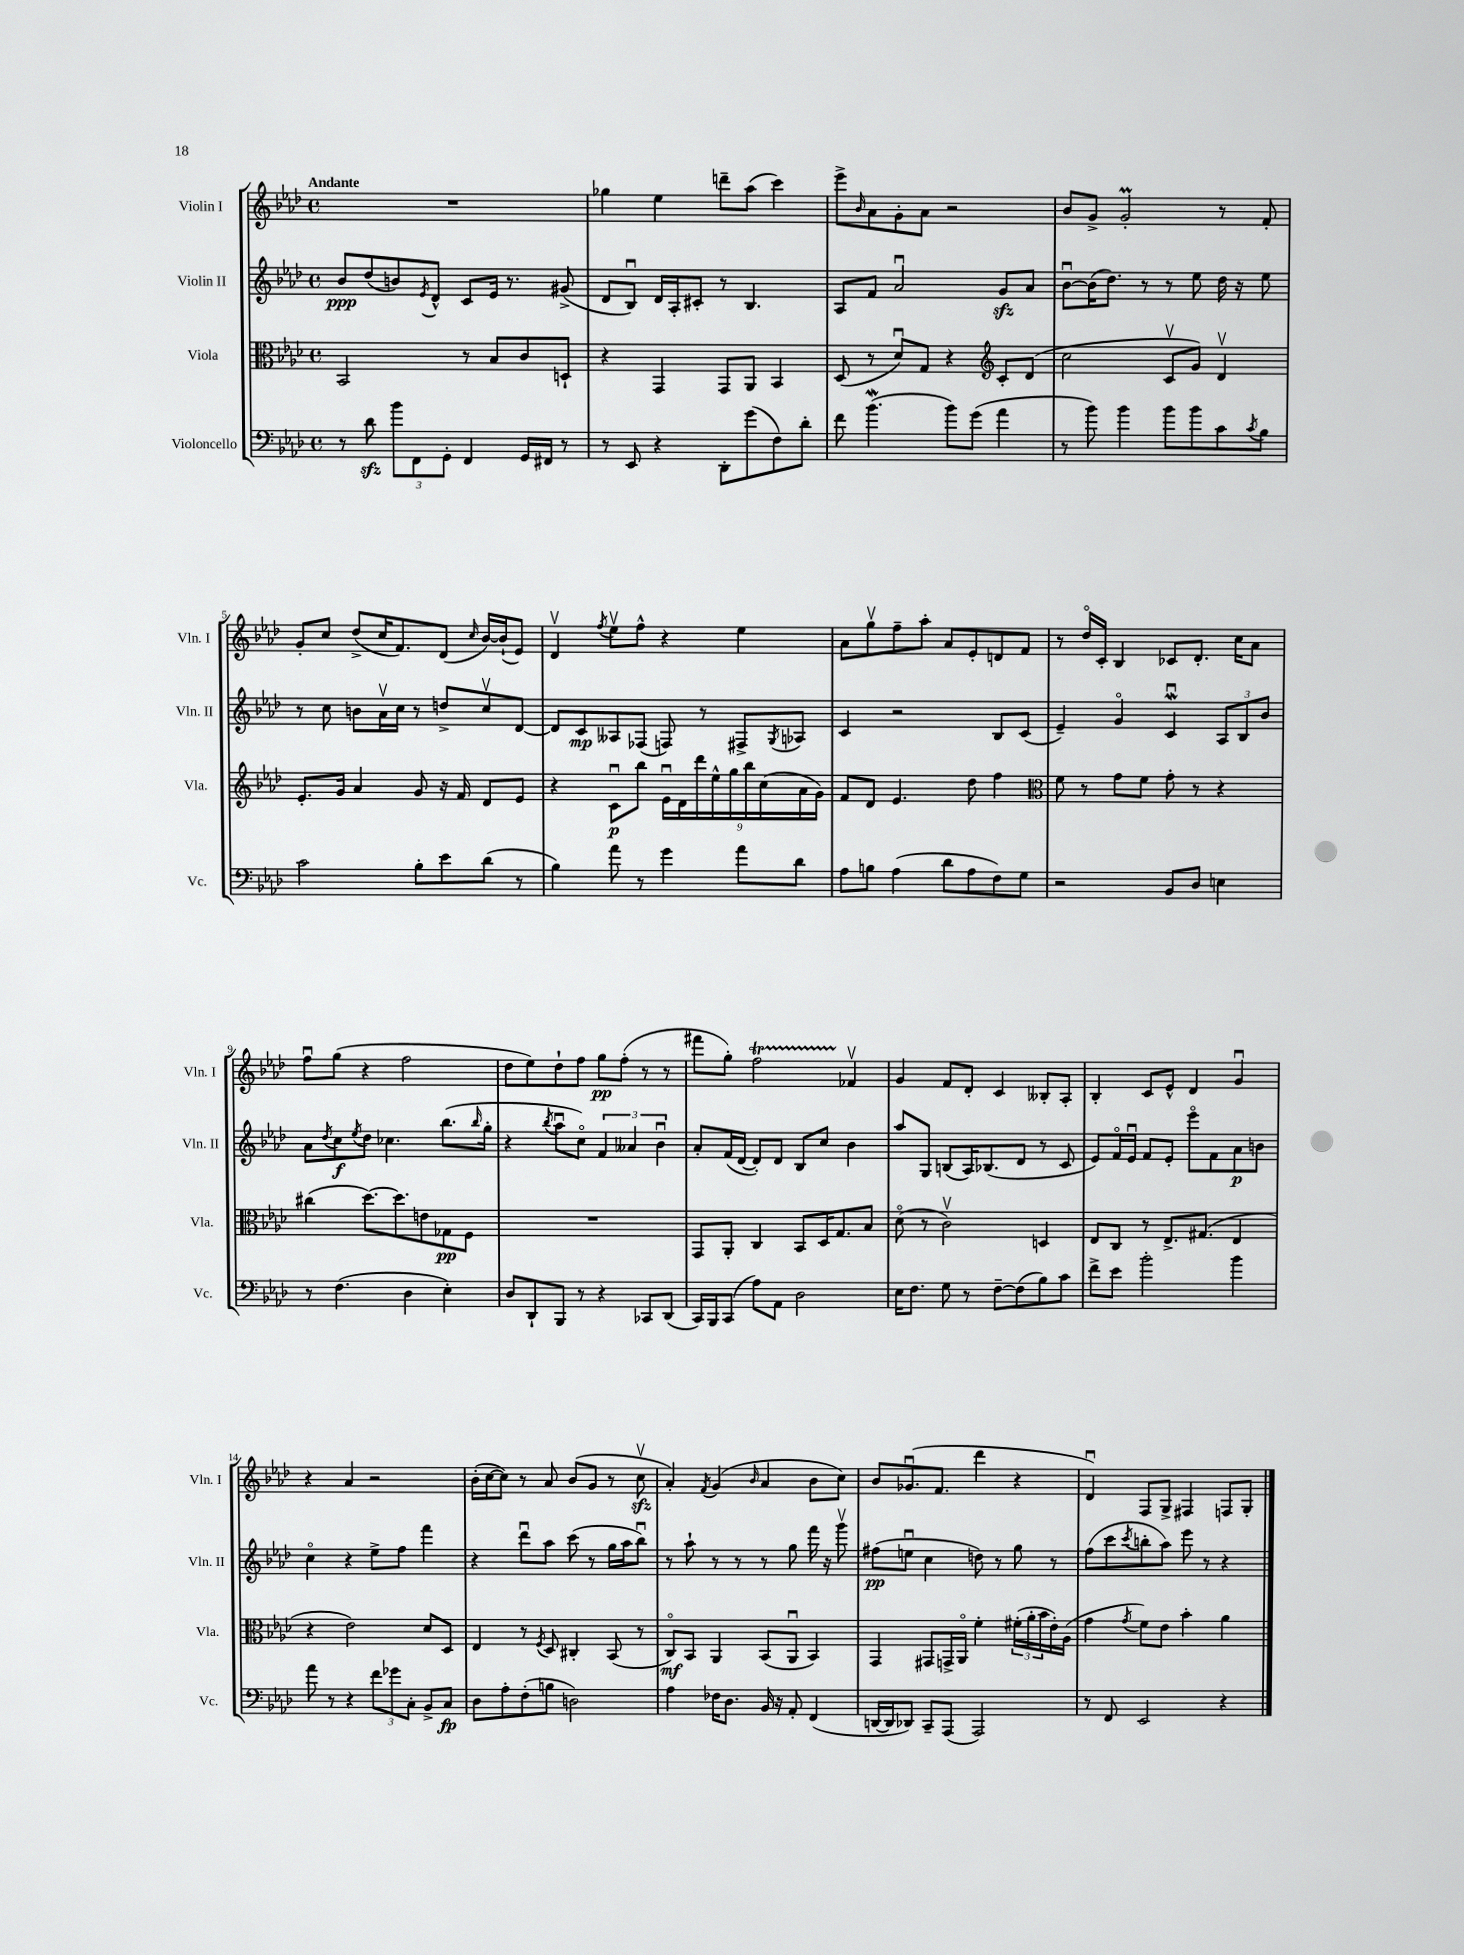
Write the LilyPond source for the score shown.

<<
\new StaffGroup <<
\new Staff = "s0" \with { instrumentName = "Violin I" shortInstrumentName = "Vln. I" } {
    \clef treble \key aes \major \defaultTimeSignature \time 4/4 \tempo "Andante"
    R1 |
    ges''4 ees''4 d'''8-- aes''8( c'''4) |
    ees'''8-> \grace { bes'16 } aes'8 g'8-. aes'8 r2 |
    bes'8 g'8-> g'2-.\prall r8 f'8-. |
    g'8-. c''8 des''8->( c''16 f'8.) des'8( \grace { c''16 } bes'16~) bes'16-!( ees'8) |
    des'4\upbow \acciaccatura { f''8 } ees''8\upbow f''8-^ r4 ees''4 |
    aes'8 g''8\upbow f''8-- aes''8-. aes'8 ees'8-. d'8 f'8 |
    r8 des''16\flageolet c'16-. bes4 ces'8 des'8.-. c''16 aes'8 |
    f''8\downbow g''8( r4 f''2 |
    des''8 ees''8) des''8-! f''8 g''8\pp f''8-.( r8 r8 |
    fis'''8 g''8-.) f''2\startTrillSpan fes'4\upbow\stopTrillSpan |
    g'4 f'8 des'8-. c'4 beses8-. aes8-. |
    bes4-. c'8 ees'8-^ des'4 g'4\downbow |
    r4 aes'4 r2 |
    bes'16-.( c''16~ c''8) r8 aes'8 bes'8( g'8 r8 c''8\upbow\sfz |
    aes'4-.) \acciaccatura { f'8 } g'4( \grace { bes'16 } aes'4 bes'8 c''8) |
    bes'8 ges'8.\downbow( f'8. des'''4 r4 |
    des'4\downbow) f8 g8-> fis4 f8 g8-. \bar "|." |
}
\new Staff = "s1" \with { instrumentName = "Violin II" shortInstrumentName = "Vln. II" } {
    \clef treble \key aes \major \defaultTimeSignature \time 4/4
    bes'8\ppp des''8( b'8) \acciaccatura { ees'8 } des'8-^ c'8 ees'16 r8. gis'8->( |
    des'8 bes8\downbow) des'16 aes16-. cis'8-. r8 bes4. |
    aes8 f'8 aes'2\downbow g'8\sfz aes'8 |
    bes'8~\downbow bes'16( des''8.) r8 r8 ees''8 des''16 r16 ees''8 |
    r8 c''8 b'8 aes'16\upbow c''16 r8 d''8-> c''8\upbow des'8~ |
    des'8 c'8\mp aeses8 fes8( f8) r8 fis8-> \acciaccatura { g8 } aes8 |
    c'4 r2 bes8 c'8( |
    ees'4--) g'4\flageolet c'4\downbow\mordent \tuplet 3/2 { aes8 bes8 bes'8 } |
    aes'8 \acciaccatura { des''8 } c''8\f \acciaccatura { ees''8 } des''8 ces''4. bes''8.( \grace { bes''16 } g''16-. |
    r4 \acciaccatura { bes''8 } aes''8\downbow c''8\flageolet) \tuplet 3/2 { f'4 aeses'4 bes'4\downbow } |
    aes'8-. f'16( des'16~ des'8-.) des'8 bes8 c''8 bes'4 |
    aes''8 g8 b8( aes16) bes8.( des'8 r8 c'8 |
    ees'8) f'16\flageolet ees'16\downbow f'8 ees'8-. ees'''8\flageolet f'8 aes'8\p b'8 |
    c''4\flageolet r4 ees''8-> f''8 f'''4 |
    r4 des'''8\downbow aes''8 c'''8( r8 g''16 aes''16 bes''8\downbow) |
    r8 aes''8-! r8 r8 r8 g''8 f'''16 r16 g'''8\upbow |
    fis''8\pp( e''8\downbow c''4 d''8) r8 g''8 r8 |
    f''8( c'''8 \acciaccatura { c'''8 } b''8-. aes''8) ees'''8 r8 r4 \bar "|." |
}
\new Staff = "s2" \with { instrumentName = "Viola" shortInstrumentName = "Vla." } {
    \clef alto \key aes \major \defaultTimeSignature \time 4/4
    bes,2 r8 bes8 c'8 d8-! |
    r4 g,4 g,8 aes,8 bes,4 |
    des8( r8 des'8\downbow) g8 r4 \clef treble c'8-. des'8( |
    c''2 c'8\upbow g'8) des'4\upbow |
    ees'8.-. g'16 aes'4 g'8 r16 f'16 des'8 ees'8 |
    r4 c'8\downbow\p bes''8 \tuplet 9/8 { ees'16\downbow des'16 des'''16 ees''16-^ g''16 bes''16 c''16( aes'16 g'16) } |
    f'8 des'8 ees'4. des''8 f''4 |
    \clef alto f'8 r8 g'8 f'8 g'8-. r8 r4 |
    cis''4( des''8.~) des''8. e'8 ges8\pp f8 |
    R1 |
    g,8 aes,8-. c4 bes,8 des16 g8. bes8 |
    des'8\flageolet( r8 c'2\upbow) d4 |
    ees8 c8 r8 ees8.-> gis8.( ees4 |
    r4 ees'2) des'8 des8 |
    ees4 r8 \acciaccatura { f8 } des8 cis4-. bes,8( r8 |
    c8\flageolet\mf) bes,8 aes,4 bes,8( aes,8\downbow bes,4) |
    g,4 gis,8 g,16-> aes,16\flageolet f'4-. \tuplet 3/2 { fis'16-.( aes'16-. bes'16 } ees'16-.) aes16( |
    g'4 \acciaccatura { g'8 } f'8) ees'8 bes'4-. aes'4 \bar "|." |
}
\new Staff = "s3" \with { instrumentName = "Violoncello" shortInstrumentName = "Vc." } {
    \clef bass \key aes \major \defaultTimeSignature \time 4/4
    r8 des'8\sfz \tuplet 3/2 { bes'8 f,8 g,8-. } f,4 g,16 fis,16 r8 |
    r8 ees,8 r4 des,8-. g'8( f8) des'8-. |
    f'8 bes'4.\mordent( bes'8) g'8( aes'4 |
    r8 bes'8) bes'4 bes'8 bes'8 c'8 \acciaccatura { c'8 } bes8 |
    c'2 bes8-. ees'8 des'8( r8 |
    bes4) aes'8 r8 g'4 aes'8 des'8 |
    aes8 b8 aes4( des'8 aes8 f8) g8 |
    r2 bes,8 des8 e4 |
    r8 f4.( des4 ees4-.) |
    des8 des,8-! bes,,8 r8 r4 ces,8 des,8( |
    c,16) bes,,16 c,8( aes8) aes,8 des2 |
    ees16 f8. g8 r8 f8~-- f8( bes8) c'8 |
    f'8-> ees'8 bes'2-. bes'4 |
    aes'8 r8 r4 \tuplet 3/2 { f'8 ges'8 c8-. } bes,8-> c8\fp |
    des8 aes8-. f8-.( b8 d2) |
    aes4 fes16 des8. bes,16 r16 aes,8-. f,4( |
    d,16~ d,16 des,8) c,8-- aes,,8( aes,,2) |
    r8 f,8 ees,2 r4 \bar "|." |
}
>>
>>
